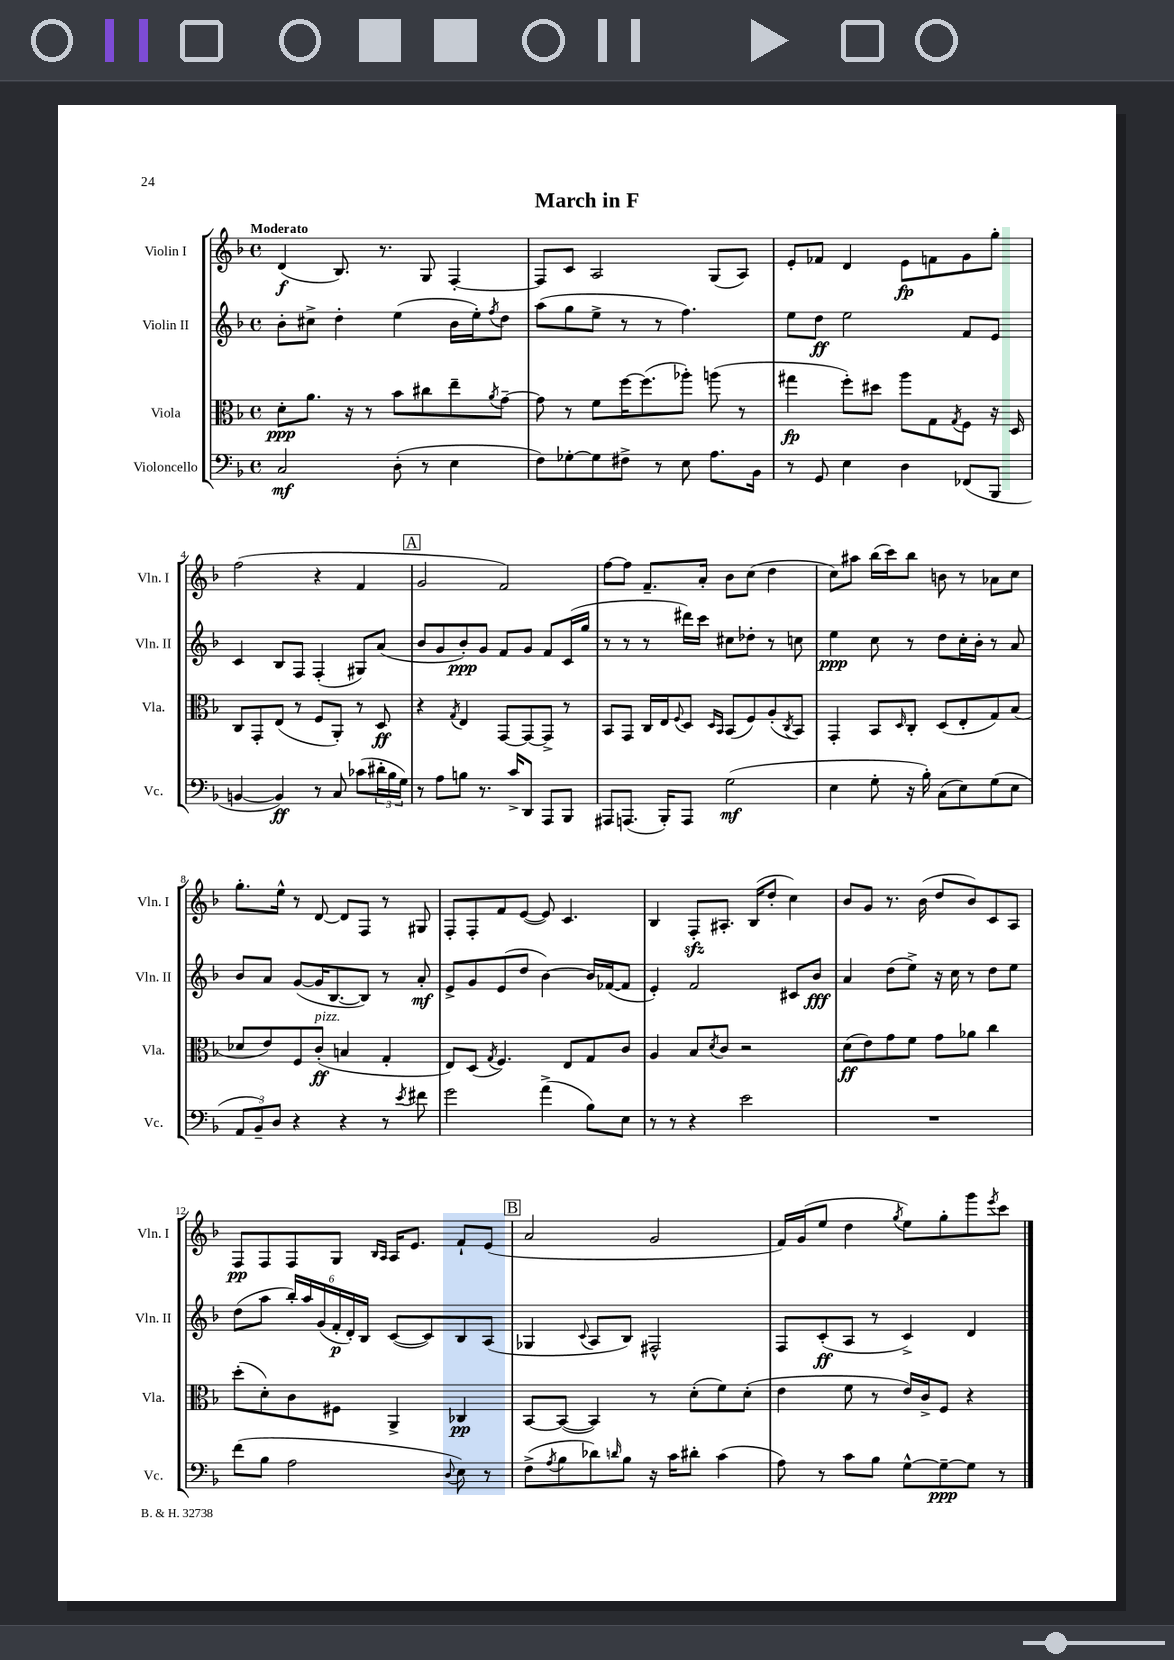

**kern	**dynam	**kern	**dynam	**kern	**dynam	**kern	**dynam
*part4	*part4	*part3	*part3	*part2	*part2	*part1	*part1
*staff4	*staff4	*staff3	*staff3	*staff2	*staff2	*staff1	*staff1
*I"Violoncello	*	*I"Viola	*	*I"Violin II	*	*I"Violin I	*
*I'Vc.	*	*I'Vla.	*	*I'Vln. II	*	*I'Vln. I	*
*clefF4	*	*clefC3	*	*clefG2	*	*clefG2	*
*k[b-]	*	*k[b-]	*	*k[b-]	*	*k[b-]	*
*M4/4	*	*M4/4	*	*M4/4	*	*M4/4	*
*met(c)	*	*met(c)	*	*met(c)	*	*met(c)	*
=1	=1	=1	=1	=1	=1	=1	=1
!	!	!	!	!	!	!LO:TX:a:B:t=Moderato	!
2C/	mf	8d'\L	ppp	8b-'\L	.	(4d/	f
.	.	8.a\J	.	8cc#X^\J	.	.	.
.	.	.	.	4dd'\	.	8.B-/)	.
.	.	16r	.	.	.	.	.
.	.	8r	.	.	.	.	.
.	.	.	.	.	.	8.r	.
(8D'\	.	8b-\L	.	(4ee\	.	.	.
8r	.	8cc#X\	.	.	.	8G/	.
4E\	.	8ee~\	.	16b-\LL	.	[4F'/	.
.	.	.	.	16ee'\J)	.	.	.
.	.	8qa/	.	8qff/	.	.	.
.	.	[8g~\J	.	8dd\J	.	.	.
=2	=2	=2	=2	=2	=2	=2	=2
8F\L)	.	8g\]	.	(8aa\L	.	8F/L]	.
[8G-X'\	.	8r	.	8gg\	.	8c/J	.
8G-\]	.	8f\L	.	8ee^\J	.	2A/	.
8F#X^\J	.	[16ff\K	.	8r	.	.	.
.	.	(8.ff\]	.	.	.	.	.
8r	.	.	.	8r	.	.	.
8E\	.	8aa-X'\J)	.	4.ff\)	.	.	.
8.A\L	.	(8aan\	.	.	.	(8G/L	.
.	.	8r	.	.	.	8A/J)	.
16BB-\Jk	.	.	.	.	.	.	.
=3	=3	=3	=3	=3	=3	=3	=3
8r	.	4gg#X\	fp	8ee\L	.	8e'/L	.
8GG/	.	.	.	8dd\J	ff	8f-X/J	.
4E\	.	8ff'\L)	.	2ee\	.	4d/	.
.	.	8dd#X\J	.	.	.	.	.
4D\	.	8aa\L	.	.	.	8e\L	fp
.	.	8G\	.	.	.	8fn\	.
.	.	8qG/	.	.	.	.	.
(8FF-X/L	.	8F\J	.	8f/L	.	8g\	.
8BBB-/J	.	16r	.	8e/J	.	8gg'\J	.
.	.	16D/	.	.	.	.	.
!!LO:LB:g=z
=4	=4	=4	=4	=4	=4	=4	=4
[4BBn/	.	8C/L	.	4c/	.	(2ff\	.
.	.	8GG'/	.	.	.	.	.
4BB/])	ff	(8E/J	.	8B-/L	.	.	.
.	.	8r	.	8F/J	.	.	.
8r	.	8F/L	.	(4F'/	.	4r	.
8C/	.	8AA'/J)	.	.	.	.	.
(8c-X\L	.	8r	.	8G#X/L)	.	4f/	.
24d#X'\L	.	8D/	ff	(8a/J	.	.	.
24B-\	.	.	.	.	.	.	.
24G\JJ)	.	.	.	.	.	.	.
!!LO:REH:place=s1:t=A
=5	=5	=5	=5	=5	=5	=5	=5
8r	.	4r	.	8b-/L	.	2g/	.
8A\L	.	.	.	8g/	.	.	.
.	.	8qG/	.	.	.	.	.
8Bn\J	.	4E/	.	8b-'/)	ppp	.	.
8.r	.	.	.	8g/J	.	.	.
.	.	[8GG/L	.	8f/L	.	2f/)	.
16c^/KL	.	.	.	.	.	.	.
8DD/J	.	8GG/_	.	8g/J	.	.	.
8AAA/L	.	8GG^/J]	.	8f/L	.	.	.
8BBB-/J	.	8r	.	(16c/L	.	.	.
.	.	.	.	16gg/JJ	.	.	.
=6	=6	=6	=6	=6	=6	=6	=6
8AAA#X/L	.	8BB-/L	.	8r	.	[8ff\L	.
(8.AAAn/J	.	8GG/J	.	8r	.	8ff\J]	.
.	.	16C/LL	.	8r	.	8.f~/L	.
16BBB-'/KL)	.	16E/J	.	.	.	.	.
.	.	8qqF/	.	.	.	.	.
8AAA/J	.	8D/J	.	16ddd#X\LL)	.	.	.
.	.	.	.	16ccc\JJ	.	16a'/Jk	.
.	.	16qqD/LL	.	.	.	.	.
.	.	16qqBB-/JJ	.	.	.	.	.
(2G\	mf	(8BB-/L	.	8cc#X\L	.	8b-\L	.
.	.	8F/)	.	8dd-X'\J	.	(8cc\J	.
.	.	(8A'/	.	8r	.	4dd\	.
.	.	8qC/	.	.	.	.	.
.	.	8BB-/J)	.	8ccn\	.	.	.
=7	=7	=7	=7	=7	=7	=7	=7
4E\	.	4GG'/	.	4ee\	ppp	8cc\L)	.
.	.	.	.	.	.	8aa#X\J	.
8G'\	.	8BB-/L	.	8cc\	.	(16bb-\LL	.
.	.	.	.	.	.	16ccc\J)	.
.	.	16qqD/	.	.	.	.	.
16r	.	8C'/J	.	8r	.	8bb-\J	.
16B-'\)	.	.	.	.	.	.	.
(8C\L	.	(8D/L	.	8dd\L	.	8bn\	.
8E\)	.	8E'/	.	16cc'\L	.	8r	.
.	.	.	.	16b-'\JJ	.	.	.
(8G\	.	8G/)	.	8r	.	8a-X\L	.
8E\J	.	(8B-/J	.	8a/	.	8cc\J	.
!!LO:LB:g=z
=8	=8	=8	=8	=8	=8	=8	=8
12AA/L	.	8d-X/L	.	8b-/L	.	8.gg'\L	.
12BB-~/)	.	.	.	.	.	.	.
.	.	8e/)	.	8a/J	.	.	.
12D/J	.	.	.	.	.	.	.
.	.	.	.	.	.	16ee^^\Jk	.
4r	.	8F/	.	([8g/L	.	8r	.
!	!	!LO:TX:a:i:t=pizz.	!	!	!	!	!
.	.	(8c'/J	ff	16g/K]	.	[8d/	.
.	.	.	.	[8.B-/	.	.	.
4r	.	4Bn/	.	.	.	8d/L]	.
.	.	.	.	8B-/J])	.	8F/J	.
8r	.	4G'/	.	8r	.	8r	.
8qe/	.	.	.	.	.	.	.
8f#X\	.	.	.	8a'/	mf	8G#X/	.
=9	=9	=9	=9	=9	=9	=9	=9
2g\	.	8E/L)	.	8e^/L	.	8F'/L	.
.	.	(8D/J	.	8g/	.	8F'/	.
.	.	8qG/	.	.	.	.	.
.	.	4.F/)	.	(8e/	.	8f/	.
.	.	.	.	8dd/J	.	([8e/J	.
(4a^\	.	.	.	[4b-\)	.	8e/])	.
.	.	8E/L	.	.	.	4.c/	.
8B-\L)	.	8G/	.	16b-/LL]	.	.	.
.	.	.	.	([16f-X/J	.	.	.
8E\J	.	8c/J	.	8f-/J]	.	.	.
=10	=10	=10	=10	=10	=10	=10	=10
8r	.	4A/	.	4e'/)	.	4B-/	.
8r	.	.	.	.	.	.	.
4r	.	8B-/L	.	2f/	.	8Fzz'/L	.
.	.	8qd/	.	.	.	.	.
.	.	8c/J	.	.	.	8.A#X'/J	.
2e\	.	2r	.	.	.	.	.
.	.	.	.	.	.	(16B-/KL	.
.	.	.	.	.	.	8dd'/J	.
.	.	.	.	8c#X/L	.	4cc\)	.
.	.	.	.	8b-/J	fff	.	.
=11	=11	=11	=11	=11	=11	=11	=11
1r	.	(8d\L	ff	4a/	.	8b-/L	.
.	.	8e\)	.	.	.	8g/J	.
.	.	8g\	.	(8dd\L	.	8.r	.
.	.	8f\J	.	8ee^\J)	.	.	.
.	.	.	.	.	.	(16b-\	.
.	.	8g\L	.	16r	.	8dd/L	.
.	.	.	.	16cc\	.	.	.
.	.	8a-X\J	.	8r	.	8b-/)	.
.	.	4cc\	.	8dd\L	.	8c/	.
.	.	.	.	8ee\J	.	8A/J	.
!!LO:LB:g=z
=12	=12	=12	=12	=12	=12	=12	=12
(8f\L	.	(8dd'\L	.	(8dd\L	.	8F/L	pp
8B-\J	.	8d'\)	.	8aa\J	.	8F/	.
2A\	.	8c\	.	24bb-'/LL)	.	8F/	.
.	.	.	.	24aa/	.	.	.
.	.	.	.	(24g/	.	.	.
.	.	8F#X\J	.	24f'/	p	8G/J	.
.	.	.	.	24d'/)	.	.	.
.	.	.	.	24B-/JJ	.	.	.
.	.	.	.	.	.	16qqB-/LL	.
.	.	.	.	.	.	16qqA/JJ	.
.	.	4AA^/	.	([8c/L	.	16A/KL	.
.	.	.	.	.	.	8.e/J	.
.	.	.	.	8c/])	.	.	.
8qqD/	.	.	.	.	.	.	.
8E\)	.	4C-X/	pp	8B-/	.	8f`/L	.
8r	.	.	.	(8A/J	.	(8e/J	.
!!LO:REH:place=s1:t=B
=13	=13	=13	=13	=13	=13	=13	=13
(8F^\L	.	[8BB-/L	.	4G-X/	.	2a/	.
8qA/	.	.	.	.	.	.	.
8B-\	.	(8BB-/J_	.	.	.	.	.
.	.	.	.	8qqc/	.	.	.
8d-X\)	.	4BB-/])	.	8A/L	.	.	.
16qqdn/	.	.	.	.	.	.	.
8B-\J	.	.	.	8B-/J)	.	.	.
16r	.	8r	.	2F#X^^/	.	2g/	.
16c\KL	.	.	.	.	.	.	.
8d#X'\J	.	(8d'\L	.	.	.	.	.
(4c\	.	8f\)	.	.	.	.	.
.	.	(8d'\J	.	.	.	.	.
=14	=14	=14	=14	=14	=14	=14	=14
8A\)	.	4e\	.	8F/L	.	16f/LL)	.
.	.	.	.	.	.	(16g/J	.
8r	.	.	.	(8c'/	ff	8ee/J	.
8c\L	.	8f\	.	8A/J	.	4dd\	.
8B-\J	.	8r	.	8r	.	.	.
.	.	.	.	.	.	8qgg/	.
[8G^^\L	.	16e/LL)	.	4c^/)	.	8ee\L)	.
.	.	16c^/J	.	.	.	.	.
8G~\_	ppp	8F/J	.	.	.	8gg'\	.
8G\J]	.	4r	.	4d/	.	8ggg\	.
.	.	.	.	.	.	8qeee/	.
8r	.	.	.	.	.	8ccc\J	.
==	==	==	==	==	==	==	==
*-	*-	*-	*-	*-	*-	*-	*-
